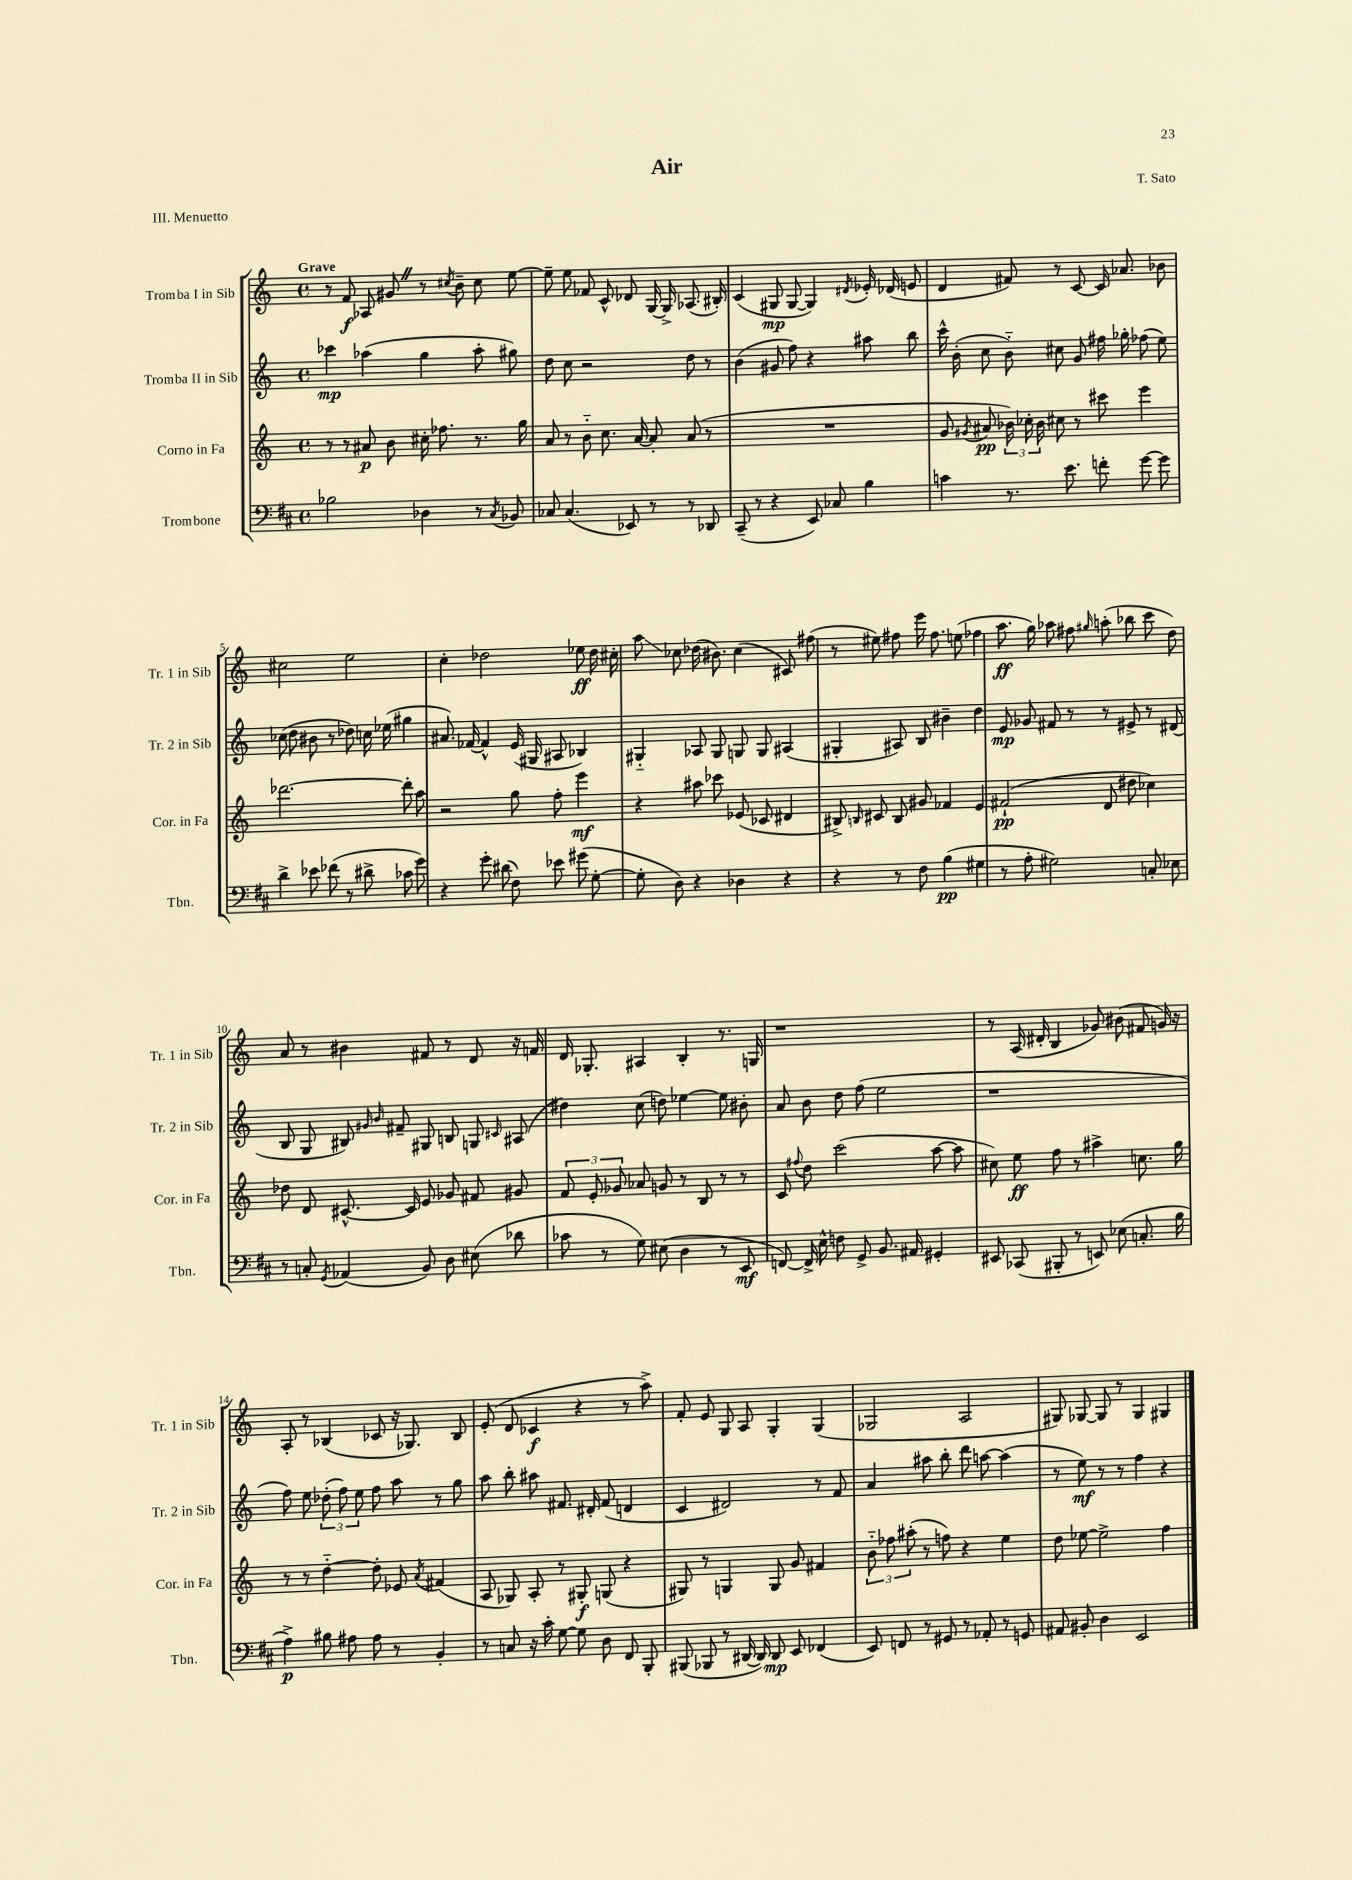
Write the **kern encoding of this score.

**kern	**kern	**kern	**kern
*staff4	*staff3	*staff2	*staff1
*clefF4	*clefG2	*clefG2	*clefG2
*k[f#c#]	*k[]	*k[]	*k[]
*M4/4	*M4/4	*M4/4	*M4/4
*met(c)	*met(c)	*met(c)	*met(c)
2B-	8r	4ccc-	8r
.	8r	.	8f
.	8a#	(4aa-	8A-
.	8b	.	8g#
4D-	16cc#'	4gg	8r
.	8.ff-	.	.
.	.	.	8qcc#
.	.	.	8b~
8r	8.r	8aa-'	8cc#
8qC#	.	.	.
8BB-	.	8gg#)	[8ee
.	16gg	.	.
=	=	=	=
8C-	8a	8dd	8ee~]
(4.C-	8r	8cc	8ee
.	8b'~	2r	8f-
.	8.cc	.	8c^^
8EE-)	.	.	8d-
.	[16a	.	.
8r	8a']	.	[16G
.	.	.	16G^]
8r	(8a	8dd	(8.A-
8DD-	8r	8r	.
.	.	.	16B#')
=	=	=	=
(8CC#~	1r	(4b	(4c
8r	.	.	.
4r	.	8g#	8G#
.	.	8ff)	[8G#
8EE)	.	4r	4G#])
8C-	.	.	.
.	.	.	8qd#
4B	.	8aa#	16e-'
.	.	.	(16d-
.	.	8bb	8e
=	=	=	=
4c	8g	16ccc^^	4d
.	.	(16b'	.
.	8qg#	.	.
.	8a#	8cc	.
8.r	24b-)	8b'~)	8f#)
.	24cc-'	.	.
.	24b-	.	.
.	8cc#	8cc#	8r
8.e	.	.	.
.	8r	8g	[8c
8f'	8ccc#	16ff#	16c]
.	.	16gg-'	8.a-
[8g	4eee	(8ff-	.
8g]	.	8ee)	8b-
=	=	=	=
4d^	[2.ddd-	(8cc-	2cc#
.	.	8dd	.
8e-	.	8b#	.
(8f-	.	8r	.
8r	.	8dd-)	2ee
8d#^	.	16cc	.
.	.	(16ee-	.
8c-	8ddd-']	4gg#	.
8g)	8aa	.	.
=	=	=	=
4r	2r	8.a#)	4cc'
.	.	[16f-	.
8g'	.	4f-^^]	2dd-
(8d#	.	.	.
8F#)	8gg	(16e	.
.	.	16G#	.
8e-	8ff'	8A#	.
(8g#	4eee	4B-)	8ee-
[8G'	.	.	16dd-
.	.	.	16cc#'
=	=	=	=
8G']	4r	4G#'~	8aa
8D)	.	.	8cc-
4r	8aa#	8A-	(16dd-
.	.	.	8.b#)
.	8ccc-	8G#	.
4D-	(8e-	8G	(4cc-
.	8c-	8G	.
4r	4d#	(4A#	8c#)
.	.	.	(8ff#
=	=	=	=
4r	8B#^)	4G#'	8r
.	16qqB	.	.
.	8c#	.	8ee#)
8r	8B	8A#)	8ff#
8F#	8g#	8B	16eee
.	.	.	8.ff#
(4B	4f-	4b#~	.
.	.	.	(8ee
4G#	4e	4dd	4ff-
=	=	=	=
8r	(2f#`	8e	8.aa
8A'	.	8g-	.
.	.	.	16gg)
2G#)	.	8f#	8aa-
.	.	8r	8ff#
.	.	.	16qqgg#
.	8d	8r	(8aa'
.	8dd#	8e#^	8bb-
8C'	4cc-)	8r	8ccc
8E-	.	(8d#	8dd)
=	=	=	=
8r	8dd-	8B	8a
8C'	8d	8G	8r
8qGG	.	.	.
(4AA-	[8.c#^^	8B#)	4b#
.	.	16qqg#	.
.	.	16qqb	.
.	.	8f#~	.
.	16c#]	.	.
8BB)	8e	8G#	8f#
8D	8g-	8B	8r
(8E#	8f#	8G	8d
.	.	16qqc#	.
8d-	8g#	(8A#	16r
.	.	.	16f
=	=	=	=
8c-	12f	4dd#)	16d
.	.	.	8.G-'
.	12e'	.	.
8r	.	.	.
.	12g-	.	.
8G)	8a-	(8cc	4A#
(8E#	8g	8dd)	.
4D	8r	[4ee-	4B'
.	8B	.	.
8r	8r	8ee-]	8.r
8EE	8r	8b#'	.
.	.	.	16G
=	=	=	=
[8FF)	8c	8a	1r
.	8qqff#	.	.
16FF^]	8dd	8b	.
16E^^	.	.	.
8F	(2ccc	8dd	.
8GG^	.	(8ff	.
8.BB	.	2ee	.
16AA#	.	.	.
4GG#'	[8aa	.	.
.	8aa]	.	.
=	=	=	=
8EE#	8cc#)	1r	8r
(8CC-	8ee	.	(16A
.	.	.	16d#'
8BBB#'	8ff	.	4B
8r	8r	.	.
8EE)	4aa#^	.	8g-)
(8E-	.	.	(8b#
8.C'	8.cc	.	8f#
.	.	.	16g)
16B	16gg	.	16r
=	=	=	=
4A^)	8r	8ff)	8A'
.	8r	8ee	8r
8B#	[4dd'~	(12dd-'	(4B-
.	.	12ff)	.
8A#	.	.	.
.	.	12ee	.
8A#	8dd']	8ff	8c-
8r	8e-	8aa	16r
.	.	.	8.G-)
.	8qa	.	.
4BB'	(4f#	8r	.
.	.	8gg	8B-
=	=	=	=
8r	8A	8aa	(8e'
8C	8G-)	8bb'	8d
16r	8A'	8aa#	4c-
16c#'	.	.	.
[8G	8r	8.f#	.
8G]	8G#'	.	4r
.	.	16d#'	.
8D	(8G	(8f#	.
8FF#	4r	4d	8r
8BBB'	.	.	8aa^)
=	=	=	=
(8BBB#	8G#)	4c	8f'
8BBB-	8r	.	8e
8r	4G	2d#)	8G
[16DD#	.	.	8A
16DD#])	.	.	.
8DD#	8G	.	4G'
8EE	8g	.	.
(4FF-	4f#	8r	(4G
.	.	8f	.
=	=	=	=
8EE)	12b'~	4a	2G-
.	12ff-	.	.
8FF	.	.	.
.	(12aa#'	.	.
8r	8r	8aa#	.
8GG#	8ff)	8bb'	.
8r	4r	8ddd	2A
8AA-'	.	[8aa	.
8r	4ee	(4aa]	.
8GG	.	.	.
=	=	=	=
8AA#	8dd	8r	8G#)
8BB#'	[8ee-	8ee)	[8G-
4D	2ee-^]	8r	8G-]
.	.	8r	8r
2EE	.	4ff	4G-
.	4ff	4r	4G#
==	==	==	==
*-	*-	*-	*-
